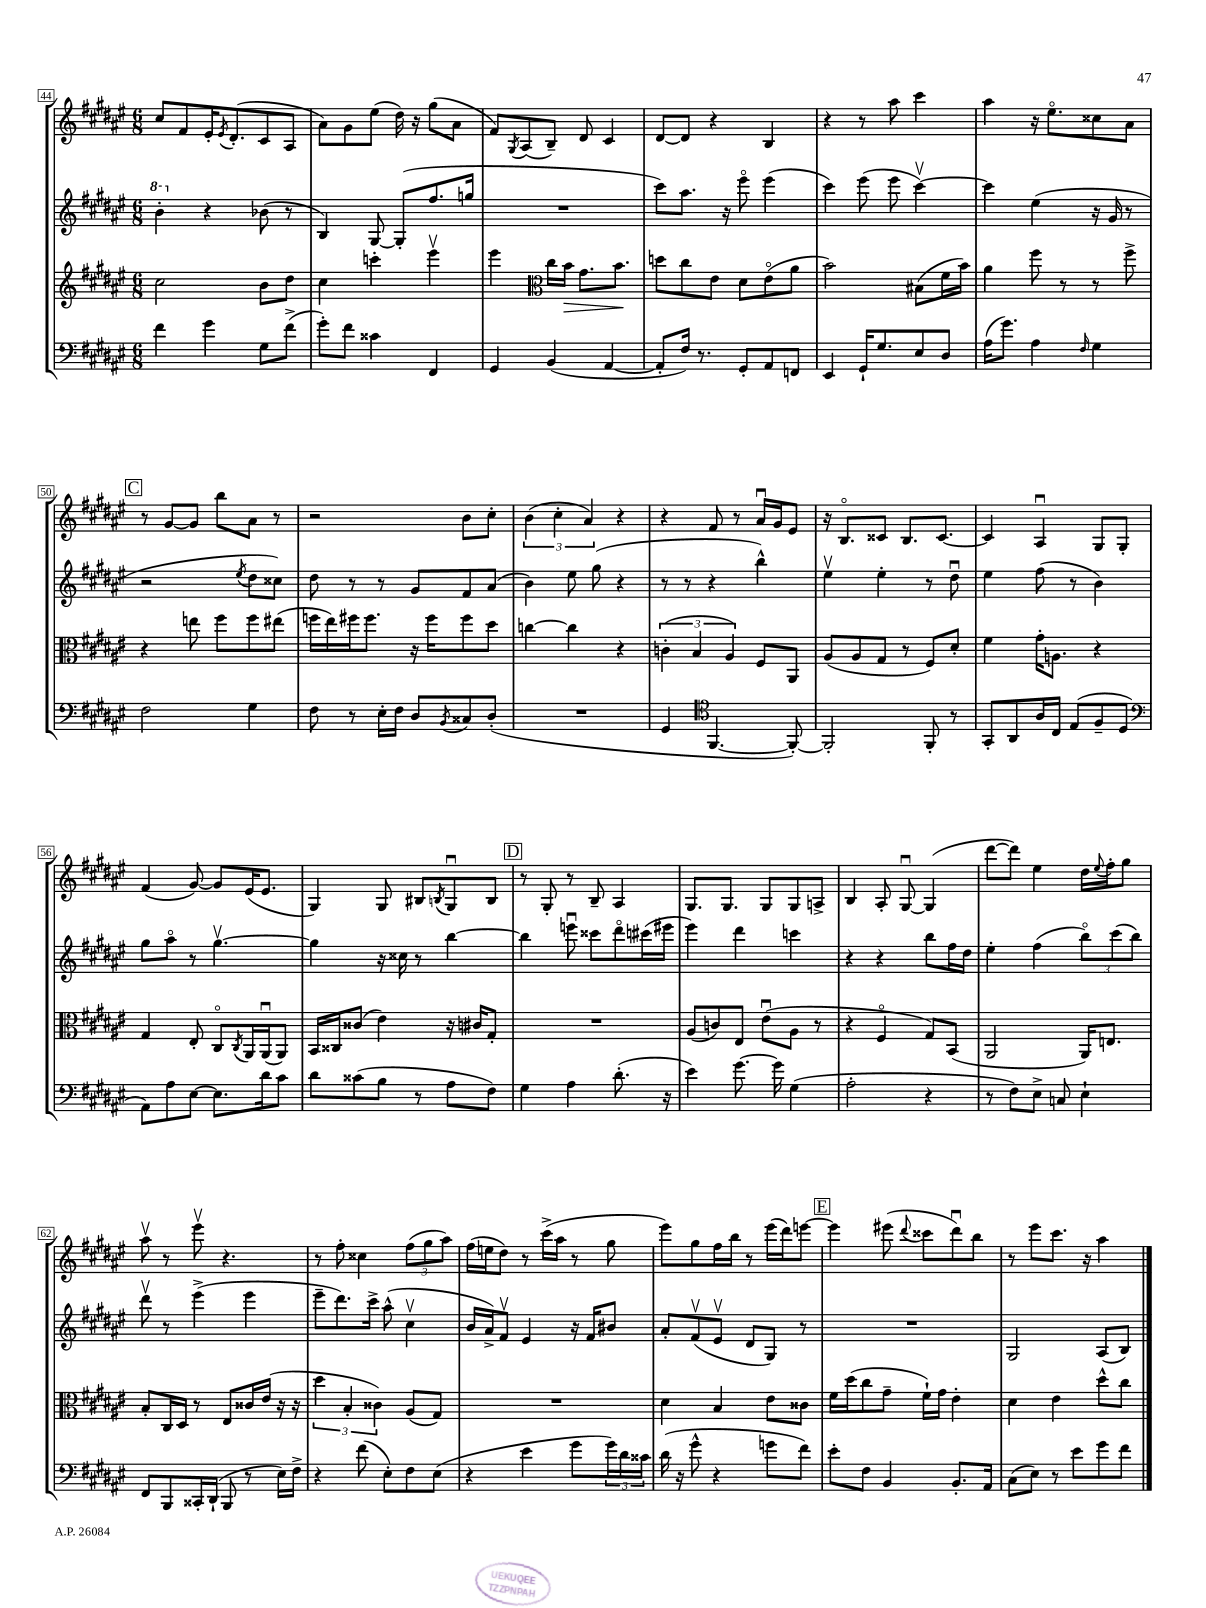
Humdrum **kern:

**kern	**kern	**kern	**kern
*staff4	*staff3	*staff2	*staff1
*clefF4	*clefG2	*clefG2	*clefG2
*k[f#c#g#d#a#e#]	*k[f#c#g#d#a#e#]	*k[f#c#g#d#a#e#]	*k[f#c#g#d#a#e#]
*M6/8	*M6/8	*M6/8	*M6/8
4f#\	2cc#\	4bb'\	8cc#/L
.	.	.	8f#/
4g#\	.	4r	16e#'/K
.	.	.	8qe#/
.	.	.	(8.d#'/
8G#\L	8b\L	(8b-\	8c#/
(8f#^\J	8dd#\J	8r	8A#/J
=	=	=	=
8g#'\L)	4cc#\	4B/)	8a#\L)
8f#\J	.	.	8g#\
4c##\	4ccc'\	[8G#/	(8ee#\J
.	.	(8G#'/]L	16dd#\)
.	.	.	16r
4FF#/	4eee#v\	8.ff#/	(8gg#\L
.	.	.	8a#\J
.	.	16gg/Jk	.
=	=	=	=
4GG#/	4eee#\	2.r	8f#/L)
.	.	.	8qG#/
.	.	.	(8A#/
*	*clefC3	*	*
(4BB/	16cc#\LL	.	8B~/J)
.	16b\JJ	.	.
.	8.g#\L	.	8d#/
[4AA#/	.	.	4c#/
.	8.b\J	.	.
=	=	=	=
8AA#'/]L	8dd\L	8ccc#\L)	[8d#/L
16F#/Jk)	8cc#\	8.aa#\J	8d#/]J
8.r	.	.	.
.	8e#\J	.	4r
.	.	16r	.
8GG#'/L	8d#\L	8eee#o\	.
8AA#/	(8e#o\	(4eee#\	4B/
8FF/J	8a#\J	.	.
=	=	=	=
4EE#/	2b\)	4ccc#\)	4r
16GG#`/LK	.	(8eee#\	8r
8.G#/	.	.	.
.	.	8eee#\	8aa#\
8E#/	(8B#\L	[4ccc#v\)	4ccc#\
8D#/J	16f#\L	.	.
.	16b\JJ)	.	.
=	=	=	=
(16A#\LK	4a#\	4ccc#\]	4aa#\
8.g#\J)	.	.	.
4A#\	8ff#\	(4ee#\	16r
.	.	.	8.ee#o\L
.	8r	.	.
16qqF#/	.	.	.
4G#\	8r	16r	8cc##\
.	.	16g#/	.
.	8ff#^\	8r	8a#\J
=	=	=	=
2F#\	4r	2r	8r
.	.	.	[8g#/L
.	8ee\	.	8g#/]J
.	8ff#\L	.	8bb\L
.	.	8qee#/	.
4G#\	8ff#\	8dd#\L	8a#\J
.	(8ee#\J	8cc##\J)	8r
=	=	=	=
8F#\	16ff\LL	8dd#\	2r
.	16ee#\)	.	.
8r	16ff#\J	8r	.
.	8.ff#\J	.	.
16E#'\LL	.	8r	.
16F#\JJ	.	.	.
8D#/L	16r	8g#/L	.
.	16ff#\LK	.	.
8qBB/	.	.	.
8C##/	8ff#\	8f#/	8b\L
(8D#'/J	8dd#\J	(8a#/J	8cc#'\J
=	=	=	=
2.r	[4cc\	4b\)	(6b\
.	.	.	6cc#'\
.	4cc\]	8ee#\	.
.	.	.	6a#/)
.	.	(8gg#\	.
.	4r	4r	4r
=	=	=	=
4GG#/	(6c'\	8r	4r
.	.	8r	.
.	6B/	.	.
*clefC4	*	*	*
[4.FF#/	.	4r	8f#/
.	6A#/)	.	.
.	.	.	8r
.	8F#/L	4bb^^\)	16a#u/LL
.	.	.	16g#/J
8FF#'/_)	8AA#/J	.	8e#/J
=	=	=	=
2FF#'/]	(8A#/L	4ee#v\	16r
.	.	.	8.Bo/L
.	8A#/	.	.
.	8G#/J	4ee#'\	8c##/J
.	8r	.	8.B/L
8FF#'/	8F#/L)	8r	.
.	.	.	[8.c##/J
8r	8d#'/J	8dd#u\	.
=	=	=	=
8GG#'/L	4f#\	4ee#\	4c##/]
8AA#/	.	.	.
16A#/L	16g#'\LK	(8ff#\	4A#u/
16C#/JJ	8.A\J	.	.
(8E#/L	.	8r	.
8F#~/	4r	4b\)	8G#/L
8D#/J	.	.	8G#'/J
=	=	=	=
*clefF4	*	*	*
8AA#\L)	4G#/	8gg#\L	(4f#/
8A#\	.	8aa#o\J	.
[8E#\J	8E#'/	8r	[8g#/)
8.E#\]L	8C#o/L	[4.gg#v\	8g#/]L
.	8qC#/	.	.
.	16AA#/L	.	(16e#/K
16d#\k	(16AA#u/J	.	8.e#/J
8c#\J	8AA#/J)	.	.
=	=	=	=
8d#\L	16BB/LL	4gg#\]	4G#/)
.	16C##/J	.	.
(8c##\	(8c##/J	.	.
8B\J	4e#\)	16r	8G#/
.	.	16cc##\	.
8r	.	8r	8B#/L
.	.	.	8qB/
8A#\L	16r	[4bb\	8G#u/
.	16c#/LK	.	.
8F#\J)	8G#'/J	.	8B/J
=	=	=	=
4G#\	2.r	4bb\]	8r
.	.	.	8G#'/
4A#\	.	8eeeu\	8r
.	.	8ccc##\L	8B~/
(8.d#'\	.	8ddd#o\	4A#/
.	.	(16ccc#\L	.
16r	.	16eee#\JJ	.
=	=	=	=
4e#\)	(8A#/L	4eee#\)	8.G#/L
.	8c/)	.	.
.	.	.	8.G#/J
[8.g#\	8E#/J	4ddd#\	.
.	(8e#u\L	.	8G#/L
16g#\]	.	.	.
(4G#\	8A#\J	4ccc\	8G#/
.	8r	.	8A^/J
=	=	=	=
2A#'\	4r	4r	4B/
.	4F#o/	4r	8A#'/
.	.	.	[8G#u/
4r	8G#/L)	8bb\L	(4G#/]
.	(8BB/J	16ff#\L	.
.	.	16dd#\JJ	.
=	=	=	=
8r	2AA#/	4ee#'\	[8ddd#\L
8F#\L)	.	.	8ddd#\]J)
8E#^\J	.	(4ff#\	4ee#\
8C/	.	.	.
4E#`\	16AA#/LK)	12bbo\L)	16dd#\LL
.	.	.	8qqee#/
.	8.E/J	.	16ff#'\J
.	.	(12ccc#\	.
.	.	.	8gg#\J
.	.	12bb\J)	.
=	=	=	=
8FF#/L	8B'/L	8ddd#v\	8aa#v\
8BBB/	16C#/L	8r	8r
.	16D#/JJ	.	.
16CC##'/L	8r	(4eee#^\	8eee#v\
(16DD#`/JJ	.	.	.
8BBB/	8E#/L	.	4.r
8r	16c##/L	4eee#\	.
.	(16e#/JJ	.	.
16E#\LL)	16r	.	.
16F#^\JJ	16r	.	.
=	=	=	=
4r	6dd#\	8eee#~\L	8r
.	.	8.ddd#\)	8ff#'\
.	6B'/	.	.
(8f#\	.	.	4cc##\
.	.	16ccc#^\Jk	.
.	6c##\)	.	.
8E#'\L)	.	(8aa#^^\	.
8F#\	(8A#/L	4cc#v\	(12ff#\L
.	.	.	12gg#\
(8E#\J	8G#/J)	.	.
.	.	.	12aa#\J)
=	=	=	=
4r	2.r	16b/LL	(16ff#\LL
.	.	16a#^/J)	16ee\J
.	.	8f#v/J	8dd#\J)
4e#\	.	4e#/	8r
.	.	.	(16ccc#^\LL
.	.	.	16aa#\JJ
8g#\L	.	16r	8r
.	.	16f#/LK	.
24g#\L)	.	8b#/J	8gg#\
24d#\	.	.	.
24c##\JJ	.	.	.
=	=	=	=
(16d#\	4d#\	8a#'/L	8eee#\L)
16r	.	.	.
8g#^^\	.	(8f#v/	8gg#\
4r	4B/	8e#v/J	16ff#\L
.	.	.	16bb\JJ
.	.	8d#/L	8r
8g\L	8e#\L	8G#/J)	(16eee#\LL
.	.	.	16ddd#\J)
8f#\J)	8c##\J	8r	[8eee\J
=	=	=	=
8e#'\L	16f#\LL	2.r	4eee\]
.	(16dd#\J	.	.
8F#\J	8cc#\	.	.
4BB/	8g#~\J	.	(8eee#\
.	.	.	8qqddd#/
.	16f#`\LL)	.	8ccc##\L
.	16g#\JJ	.	.
8.BB'/L	4e#'\	.	8ddd#u\)
.	.	.	8bb\J
16AA#/Jk	.	.	.
=	=	=	=
(8C#\L	4d#\	2G#/	8r
8E#\J)	.	.	8eee#\L
8r	4e#\	.	8.ccc#\J
8e#\L	.	.	.
.	.	.	16r
8g#\	8dd#^^\L	(8A#/L	4aa#\
8f#\J	8cc#\J	8B/J)	.
==	==	==	==
*-	*-	*-	*-
